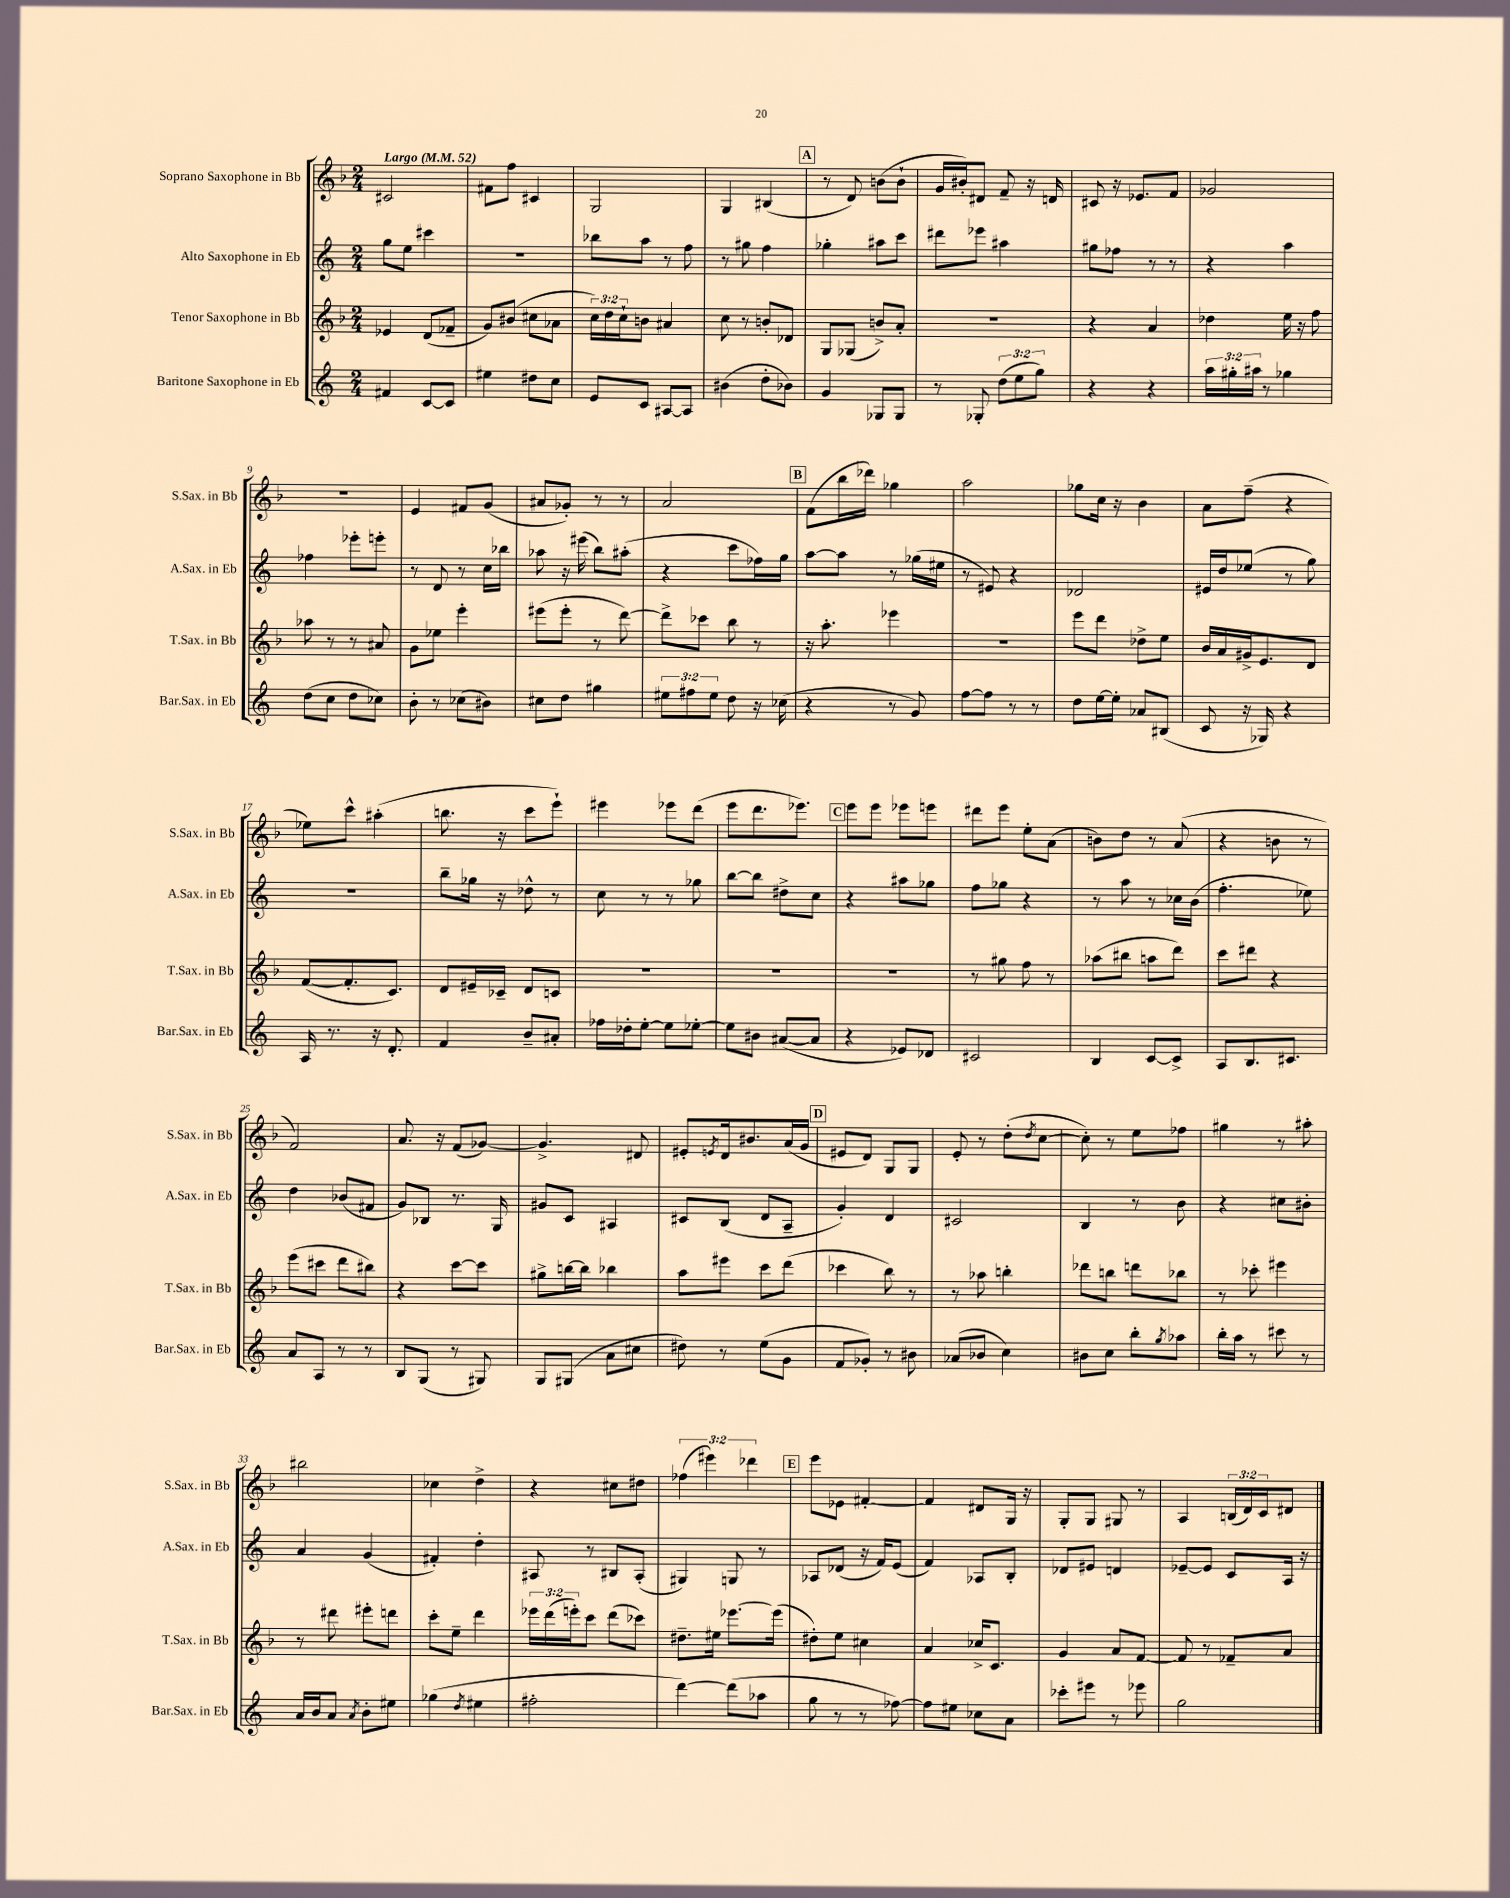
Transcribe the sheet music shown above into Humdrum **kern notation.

**kern	**kern	**kern	**kern
*part4	*part3	*part2	*part1
*staff4	*staff3	*staff2	*staff1
*I"Baritone Saxophone in Eb	*I"Tenor Saxophone in Bb	*I"Alto Saxophone in Eb	*I"Soprano Saxophone in Bb
*I'Bar.Sax. in Eb	*I'T.Sax. in Bb	*I'A.Sax. in Eb	*I'S.Sax. in Bb
*clefG2	*clefG2	*clefG2	*clefG2
*k[]	*k[b-]	*k[]	*k[b-]
*M2/4	*M2/4	*M2/4	*M2/4
*MM52	*MM52	*MM52	*MM52
=1	=1	=1	=1
!	!	!	!LO:TX:a:B:t=Largo
4f#X/	4e-X/	8gg\L	2c#X/
.	.	8ee\J	.
[8c/L	(8d/L	4ccc#X\	.
8c/J]	8f-X~/J	.	.
=2	=2	=2	=2
4ee#X\	8g/L)	2r	8f#X\L
.	(8b#X/J	.	8ff\J
8dd#X\L	8cc#X\L	.	4c#X/
8cc\J	8a-X\J	.	.
=3	=3	=3	=3
8e/L	24cc\LL)	8bb-X\L	2G/
.	24dd\	.	.
.	24cc`\J	.	.
8c/J	8bn\J	8aa\J	.
[8A#X/L	4a#X/	8r	.
8A#/J]	.	8ff\	.
=4	=4	=4	=4
(4b#X\	8cc\	8r	4G/
.	8r	8gg#X\	.
8dd'\L	8bn'/L	4ff\	(4B#X/
8b-X\J)	8d-X/J	.	.
!!LO:REH:place=s1:t=A
=5	=5	=5	=5
4g/	8G/L	4gg-X'\	8r
.	(8G-X/J	.	8d/)
8G-X/L	8bn^/L)	8aa#X\L	(8bn\L
8G-/J	8a'/J	8ccc\J	8b`\J
=6	=6	=6	=6
8r	2r	8ddd#X\L	16g/LL
.	.	.	16b#X'/J)
8G-X'/	.	8eee-X\J	8d#X/J
(12dd\L	.	4aa#X\	8f~/
12ee\	.	.	.
.	.	.	16r
12gg\J)	.	.	.
.	.	.	16dn/
=7	=7	=7	=7
4r	4r	8gg#X\L	8c#X/
.	.	8ff-X\J	16r
.	.	.	8.e-X/L
4r	4a/	8r	.
.	.	8r	8f/J
=8	=8	=8	=8
24aa\LL	4dd-X\	4r	2g-X/
24gg#X'\	.	.	.
24aa#X\JJ	.	.	.
8r	.	.	.
4gg-X\	16ee\	4aa\	.
.	16r	.	.
.	8ff\	.	.
!!LO:LB:g=z
=9	=9	=9	=9
(8dd\L	8aa-X\	4ff-X\	2r
8cc\J	8r	.	.
8dd\L	8r	8eee-X'\L	.
8cc-X\J)	8a#X/	8eeen'\J	.
=10	=10	=10	=10
8b'\	8g\L	8r	4e/
8r	8ee-X\J	8d/	.
(8cc-X\L	4eee'\	8r	8f#X/L
8b#X\J)	.	16cc\LL	(8g/J
.	.	16bb-X\JJ	.
=11	=11	=11	=11
8cc#X\L	(8eee#X\L	8aa-X\	8a#X/L
8dd\J	8eee#'\J	16r	8g-X'/J)
.	.	(16eee#X\	.
4gg#X\	8r	8bb\L)	8r
.	[8ddd\)	(8aa#X'\J	8r
=12	=12	=12	=12
12ee#X\L	8ddd^\L]	4r	2a/
12ff#X\	.	.	.
.	8ccc-X\J	.	.
12ee#\J	.	.	.
8dd\	8bb-\	8ccc\L	.
16r	8r	16ff-X\L)	.
(16cc-X\	.	16gg\JJ	.
!!LO:REH:place=s1:t=B
=13	=13	=13	=13
4r	16r	[8aa\L	(8f\L
.	8.aa'\	.	.
.	.	8aa\J]	16bb-\L
.	.	.	16ddd-X\JJ)
8r	4eee-X\	8r	4gg-X\
8g/)	.	(16gg-X\LL	.
.	.	16ee#X\JJ	.
=14	=14	=14	=14
[8ff\L	2r	8r	2aa\
8ff\J]	.	8e#X/)	.
8r	.	4r	.
8r	.	.	.
=15	=15	=15	=15
8dd\L	8eee\L	2d-X/	8gg-X\L
[16ee\L	8ddd\J	.	16cc\Jk
16ee'\JJ]	.	.	16r
8a-X/L	8dd-X^\L	.	4b-\
(8B#X/J	8ee\J	.	.
=16	=16	=16	=16
8c/	16b-/LL	16e#X/LL	8a\L
.	16a/	16dd/J	.
16r	16g#X^/J	(8ee-X/J	(8ff~\J
16G-X/)	8.e/	.	.
4r	.	8r	4r
.	8d/J	8gg\)	.
!!LO:LB:g=z
=17	=17	=17	=17
16A/	([8f/L	2r	8ee-X\L)
8.r	.	.	.
.	8.f'/]	.	8ccc^^\J
16r	.	.	(4aa#X'\
8.d'/	8.c/J)	.	.
=18	=18	=18	=18
4f/	8d/L	8bb~\L	8.bbn\
.	16e#X~/L	16gg-X\Jk	.
.	16c-X~/JJ	16r	16r
8b~/L	8d/L	8dd-X^^\	8ccc\L
8a#X'/J	8cn/J	8r	8eee`\J)
=19	=19	=19	=19
16ff-X\LL	2r	8cc\	4eee#X\
16dd-X'\J	.	.	.
[8ee'\J	.	8r	.
8ee\L]	.	8r	8eee-X\L
[8ee-X'\J	.	8gg-X\	(8ddd\J
=20	=20	=20	=20
8ee-\L]	2r	[8bb\L	8eee\L
8b#X\J	.	8bb\J]	8.ddd\
([8a#X/L	.	8dd#X^\L	.
.	.	.	8.eee-X\J)
8a#/J]	.	8cc\J	.
!!LO:REH:place=s1:t=C
=21	=21	=21	=21
4r	2r	4r	8eee\L
.	.	.	8eee\J
8e-X/L)	.	8aa#X\L	8eee-X\L
8d-X/J	.	8gg-X\J	8eeen\J
=22	=22	=22	=22
2c#X/	8r	8ff\L	8ddd#X\L
.	8gg#X\	8gg-X\J	8eee\J
.	8ff\	4r	8ee'\L
.	8r	.	(8a\J
=23	=23	=23	=23
4B/	(8aa-X\L	8r	8bn\L)
.	8bb#X\J	8aa\	8dd\J
[8c/L	8aan\L	8r	8r
8c^/J]	8ddd\J)	16cc-X\LL	(8a/
.	.	(16b\JJ	.
=24	=24	=24	=24
8A/L	8ccc\L	4.ff'\	4r
8.B/	8ddd#X\J	.	.
.	4r	.	8bn\
8.c#X/J	.	.	.
.	.	8ee-X\)	8r
!!LO:LB:g=z
=25	=25	=25	=25
8a/L	(8eee\L	4dd\	2f/)
8A/J	8ccc#X\J	.	.
8r	8ddd\L	(8b-X/L	.
8r	8bb#X\J)	8f#X/J	.
=26	=26	=26	=26
8B/L	4r	8g/L)	8.a/
(8G/J	.	8B-X/J	.
.	.	.	16r
8r	[8ccc\L	8.r	(8f/L
8G#X/)	8ccc\J]	.	[8g-X/J)
.	.	16G/	.
=27	=27	=27	=27
8G/L	8gg#X^\L	8g#X/L	4.g-^/]
(8G#X/J	[16bbn\L	8c/J	.
.	16bb\JJ]	.	.
8a\L	4bb-X\	4A#X/	.
8cc#X\J	.	.	8d#X/
=28	=28	=28	=28
8dd#X\)	8aa\L	8c#X/L	8e#X'/L
.	.	.	8qen/
8r	8eee#X\J	(8B/J	16d/k
.	.	.	8.b#X/
(8ee\L	8ccc\L	8d/L	.
8g\J	(8ddd\J	8A~/J	(16a/L
.	.	.	16g/JJ
!!LO:REH:place=s1:t=D
=29	=29	=29	=29
8f/L	4ccc-X\	4g'/)	8e#X/L
8g-X'/J)	.	.	8d/J)
8r	8bb-\)	4d/	8G/L
8b#X\	8r	.	8G/J
=30	=30	=30	=30
(8a-X/L	8r	2c#X/	8e'/
8b-X/J	8aa-X\	.	8r
4cc\)	4bbn'\	.	(8dd'\L
.	.	.	8qdd/
.	.	.	[8cc\J
=31	=31	=31	=31
8b#X\L	8ddd-X\L	4B/	8cc'\])
8cc\J	8bbn\J	.	8r
8bb'\L	8dddn\L	8r	8ee\L
8qgg/	.	.	.
8aa-X\J	8bb-X\J	8b\	8ff-X\J
=32	=32	=32	=32
16bb'\LL	8r	4r	4gg#X\
16aa\JJ	.	.	.
8r	8ccc-X'\	.	.
8ccc#X\	4eee#X\	8cc#X\L	8r
8r	.	8b#X'\J	8aa#X'\
!!LO:LB:g=z
=33	=33	=33	=33
16a/LL	8r	4a/	2bb#X\
16b/J	.	.	.
8a/J	8ddd#X\	.	.
8qa/	.	.	.
8b'\L	8eee#X'\L	(4g/	.
8ee#X\J	8dddn\J	.	.
=34	=34	=34	=34
(4gg-X\	8ccc'\L	4f#X'/)	4cc-X\
.	8ee~\J	.	.
8qdd/	.	.	.
4ee#X\	4ddd\	4dd'\	4dd^\
=35	=35	=35	=35
2ff#X'\	24eee-X\LL	8A#X/	4r
.	(24ddd\	.	.
.	24eeen'\J)	.	.
.	8ccc\J	8r	.
.	(8ddd\L	8B#X/L	8cc#X\L
.	8ccc-X\J)	(8A#'/J	8dd#X\J
=36	=36	=36	=36
[4ddd\)	8.dd#X~\L	4G#X/)	(6ff-X\
.	.	.	6eee#X\)
.	16ee#X\Jk	.	.
(8ddd\L]	[8.eee-X\L	8Gn/	.
.	.	.	6ddd-X\
8aa-X\J	.	8r	.
.	(16eee-\Jk]	.	.
!!LO:REH:place=s1:t=E
=37	=37	=37	=37
8gg\	8dd#X'\L)	8A-X/L	8eee\L
8r	8ee\J	(8d-X/J	8e-X\J
8r	4cc#X\	16r	[4f#X'/
.	.	16f/KL)	.
[8ff-X\)	.	(8e/J	.
=38	=38	=38	=38
8ff-\L]	4a/	4f/)	4f#/]
8ee#X\J	.	.	.
8cc-X\L	16cc-X^/KL	8A-X/L	8d#X/L
.	8.c/J	.	.
8a\J	.	8B'/J	16G/Jk
.	.	.	16r
=39	=39	=39	=39
8ccc-X'\L	4g/	8d-X/L	8G'/L
8eee#X\J	.	8e#X/J	8G/J
8r	8a/L	4dn/	8G#X/
8eee-X\	[8f/J	.	8r
=40	=40	=40	=40
2gg\	8f/]	[8e-X~/L	4A/
.	8r	8e-/J]	.
.	8f-X~/L	8c/L	(24Bn/LL
.	.	.	24d/)
.	.	.	24c/J
.	8a/J	16A/Jk	8d#X/J
.	.	16r	.
==	==	==	==
*-	*-	*-	*-
